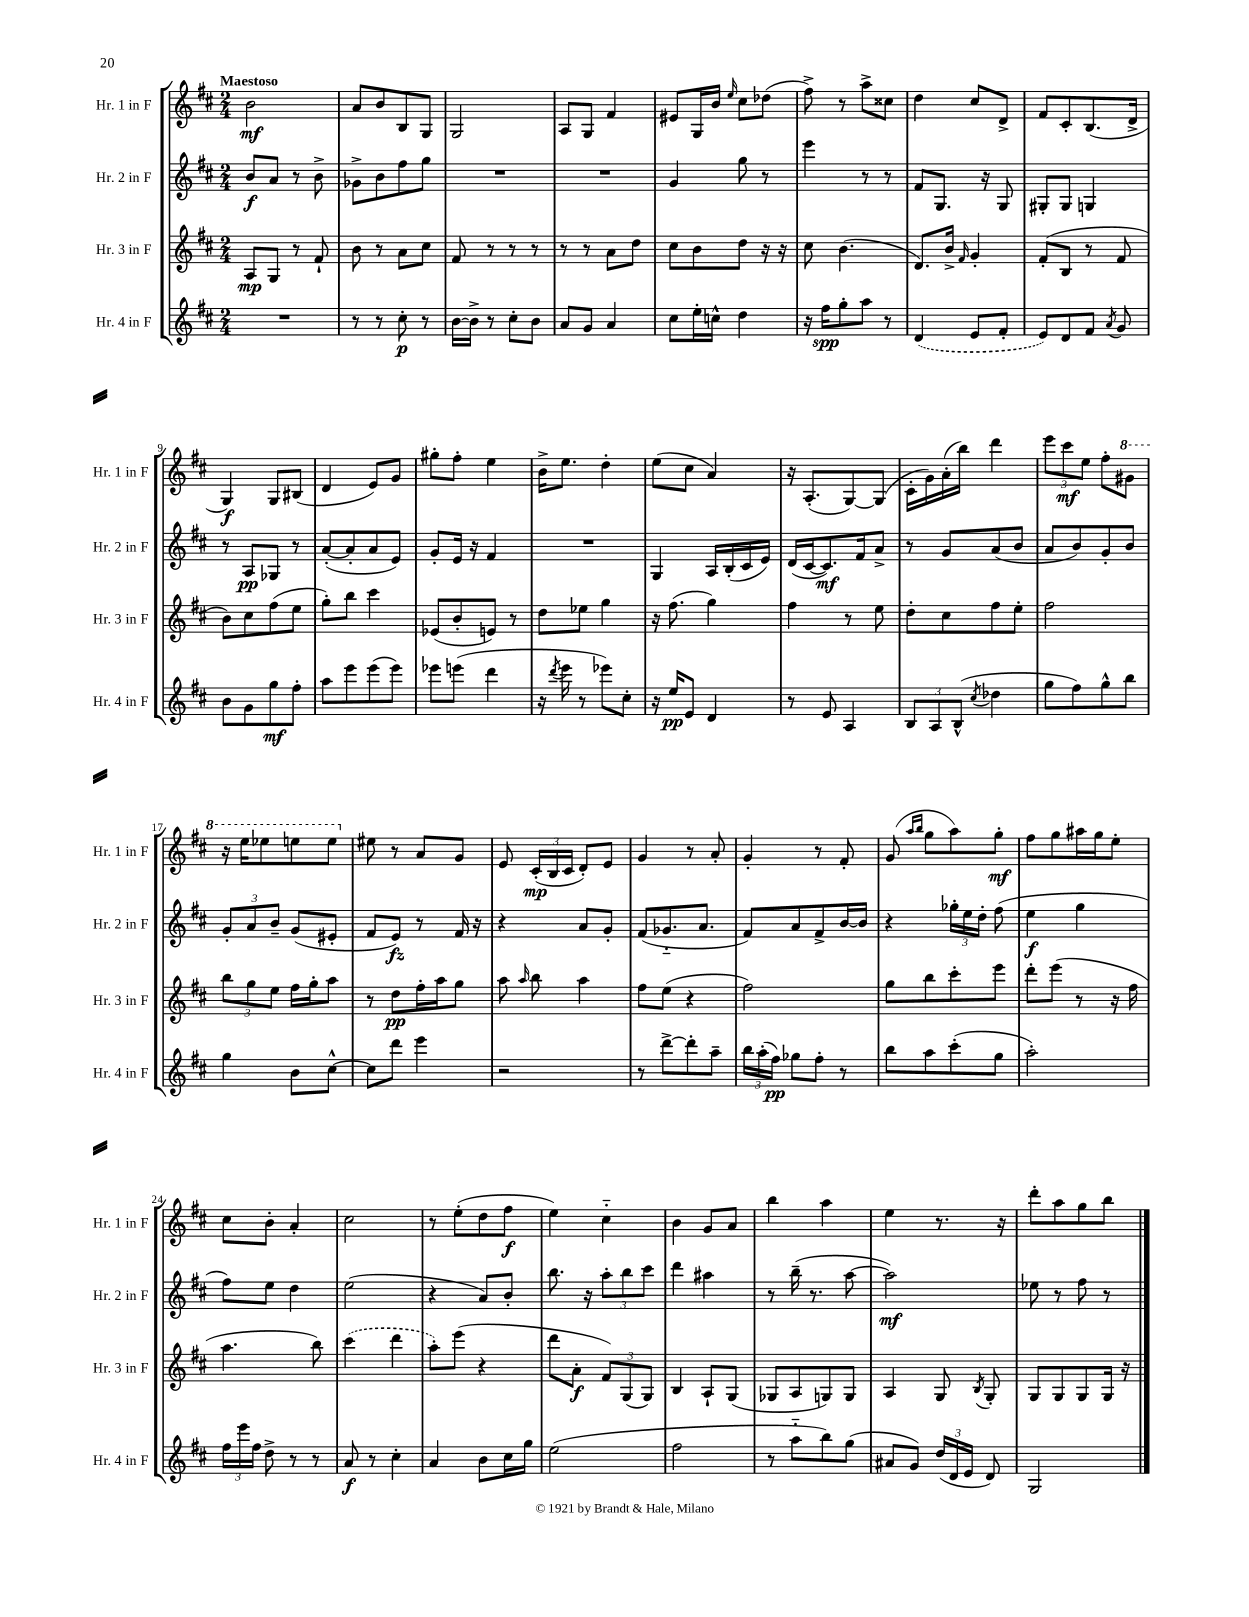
<<
\new StaffGroup <<
\new Staff = "s0" \with { instrumentName = "Hr. 1 in F" shortInstrumentName = "Hr. 1 in F" } {
    \clef treble \key d \major \numericTimeSignature \time 2/4 \tempo "Maestoso"
    \autoBeamOff b'2\mf |
    a'8[ b'8 b8 g8] |
    g2 |
    a8[ g8] fis'4 |
    eis'8[ g16 b'16] \grace { e''16 } cis''8[ des''8]( |
    fis''8->) r8 a''8[-> cisis''8] |
    d''4 cis''8[ d'8]-> |
    fis'8[ cis'8-. b8.( d'16]-> |
    g4\f) g8[ bis8]( |
    d'4 e'8[) g'8] |
    gis''8[-. fis''8]-. e''4 |
    b'16[-> e''8.] d''4-. |
    e''8[( cis''8] a'4) |
    r16 a8.[-.( g8~) g8]( |
    cis'16[-. g'16) a'16-.( b''16]) d'''4 |
    \tuplet 3/2 { e'''8[ cis'''8\mf e''8] } fis''8[-. \ottava #1 gis''8] |
    r16 e'''16[ ees'''8 e'''8 e'''8] \ottava #0 |
    eis''8 r8 a'8[ g'8] |
    e'8 \tuplet 3/2 { cis'16[-.\mp( b16 cis'16] } d'8[-.) e'8] |
    g'4 r8 a'8-. |
    g'4-. r8 fis'8-. |
    g'8( \grace { a''16[ b''16] } g''8[ a''8) g''8]-.\mf |
    fis''8[ g''8 ais''16 g''16 e''8]-. |
    cis''8[ b'8]-. a'4-. |
    cis''2 |
    r8 e''8[-.( d''8 fis''8]\f |
    e''4) cis''4-_ |
    b'4 g'8[ a'8] |
    b''4 a''4 |
    e''4 r8. r16 |
    d'''8[-. a''8 g''8 b''8] \bar "|." |
}
\new Staff = "s1" \with { instrumentName = "Hr. 2 in F" shortInstrumentName = "Hr. 2 in F" } {
    \clef treble \key d \major \numericTimeSignature \time 2/4
    \autoBeamOff b'8[\f a'8] r8 b'8-> |
    ges'8[-> b'8 fis''8 g''8] |
    R2 |
    R2 |
    g'4 g''8 r8 |
    e'''4 r8 r8 |
    fis'8[ g8.] r16 g8 |
    gis8[-. gis8] g4 |
    r8 a8[\pp ges8] r8 |
    a'8[~-.( a'8-. a'8 e'8]) |
    g'8[-. e'16] r16 fis'4 |
    R2 |
    g4 a16[ b16-.( cis'16 e'16]) |
    d'16[( cis'16~ cis'8.\mf) fis'16 a'8]-> |
    r8 g'8[ a'8( b'8] |
    a'8[ b'8) g'8-. b'8] |
    \tuplet 3/2 { g'8[-. a'8 b'8]-- } g'8[( eis'8]-. |
    fis'8[ e'8]\fz) r8 fis'16 r16 |
    r4 a'8[ g'8]-. |
    fis'8[( ges'8.-_ a'8.] |
    fis'8[) a'8 fis'8-> b'16~ b'16] |
    r4 \tuplet 3/2 { ges''16[-. e''16 d''16]-. } fis''8( |
    e''4\f g''4 |
    fis''8[) e''8] d''4 |
    e''2( |
    r4 a'8[) b'8]-. |
    b''8. r16 \tuplet 3/2 { a''8[-. b''8 cis'''8] } |
    d'''4 ais''4 |
    r8 b''16--( r8. a''8~ |
    a''2\mf) |
    ees''8 r8 fis''8 r8 \bar "|." |
}
\new Staff = "s2" \with { instrumentName = "Hr. 3 in F" shortInstrumentName = "Hr. 3 in F" } {
    \clef treble \key d \major \numericTimeSignature \time 2/4
    \autoBeamOff a8[\mp g8] r8 fis'8-! |
    b'8 r8 a'8[ cis''8] |
    fis'8 r8 r8 r8 |
    r8 r8 a'8[ d''8] |
    cis''8[ b'8 d''8] r16 r16 |
    cis''8 b'4.( |
    d'8.[) b'16]-> \grace { fis'16 } g'4-. |
    fis'8[-.( b8] r8 fis'8 |
    b'8[) cis''8 fis''8( e''8] |
    g''8[-.) b''8] cis'''4 |
    ees'8[( b'8-. e'8]) r8 |
    d''8[ ees''8] g''4 |
    r16 fis''8.( g''4) |
    fis''4 r8 e''8 |
    d''8[-. cis''8 fis''8 e''8]-. |
    fis''2 |
    \tuplet 3/2 { b''8[ g''8 e''8] } fis''16[ g''16-. a''8] |
    r8 d''8[\pp fis''16-. a''16 g''8] |
    a''8 \grace { a''16 } b''8 a''4 |
    fis''8[ e''8]( r4 |
    fis''2) |
    g''8[ b''8 cis'''8-. e'''8] |
    d'''8[-. e'''8]( r8 r16 fis''16 |
    a''4. b''8) |
    \once \slurDashed cis'''4( d'''4 |
    a''8[-.) e'''8]( r4 |
    d'''8[ a'8]-.\f \tuplet 3/2 { fis'8[) g8( g8]) } |
    b4 a8[-! g8]( |
    ges8[ a8 g8) g8] |
    a4 g8 \acciaccatura { b8 } g8-. |
    g8[ g8 g8 g16] r16 \bar "|." |
}
\new Staff = "s3" \with { instrumentName = "Hr. 4 in F" shortInstrumentName = "Hr. 4 in F" } {
    \clef treble \key d \major \numericTimeSignature \time 2/4
    \autoBeamOff R2 |
    r8 r8 cis''8-.\p r8 |
    b'16[~ b'16]-> r8 cis''8[-. b'8] |
    a'8[ g'8] a'4 |
    cis''8[ e''16-. c''16]-^ d''4 |
    r16 fis''16[\spp g''8-. a''8] r8 |
    \once \slurDashed d'4( e'8[ fis'8]-. |
    e'8[) d'8 fis'8] \acciaccatura { a'8 } g'8 |
    b'8[ g'8 g''8\mf fis''8]-. |
    a''8[ e'''8 e'''8( e'''8]) |
    ees'''8[ e'''8]( d'''4 |
    r16 \acciaccatura { d'''8 } e'''16 r8 ees'''8[) cis''8]-. |
    r16 e''16[\pp e'8] d'4 |
    r8 e'8 a4 |
    \tuplet 3/2 { b8[ a8 b8]-^( } \acciaccatura { cis''8 } des''4 |
    g''8[ fis''8) g''8-^ b''8] |
    g''4 b'8[ cis''8]~-^ |
    cis''8[ d'''8] e'''4 |
    r2 |
    r8 d'''8[~-> d'''8-. a''8]-- |
    \tuplet 3/2 { b''16[ a''16-.( fis''16]\pp) } ges''8[ fis''8]-. r8 |
    b''8[ a''8 cis'''8-.( g''8] |
    a''2-.) |
    \tuplet 3/2 { fis''16[ e'''16 fis''16] } d''8-> r8 r8 |
    a'8\f r8 cis''4-. |
    a'4 b'8[ cis''16 g''16] |
    e''2( |
    fis''2 |
    r8 a''8[-_ b''8) g''8]( |
    ais'8[ g'8]) \tuplet 3/2 { d''16[( d'16 e'16] } d'8) |
    g2 \bar "|." |
}
>>
>>
